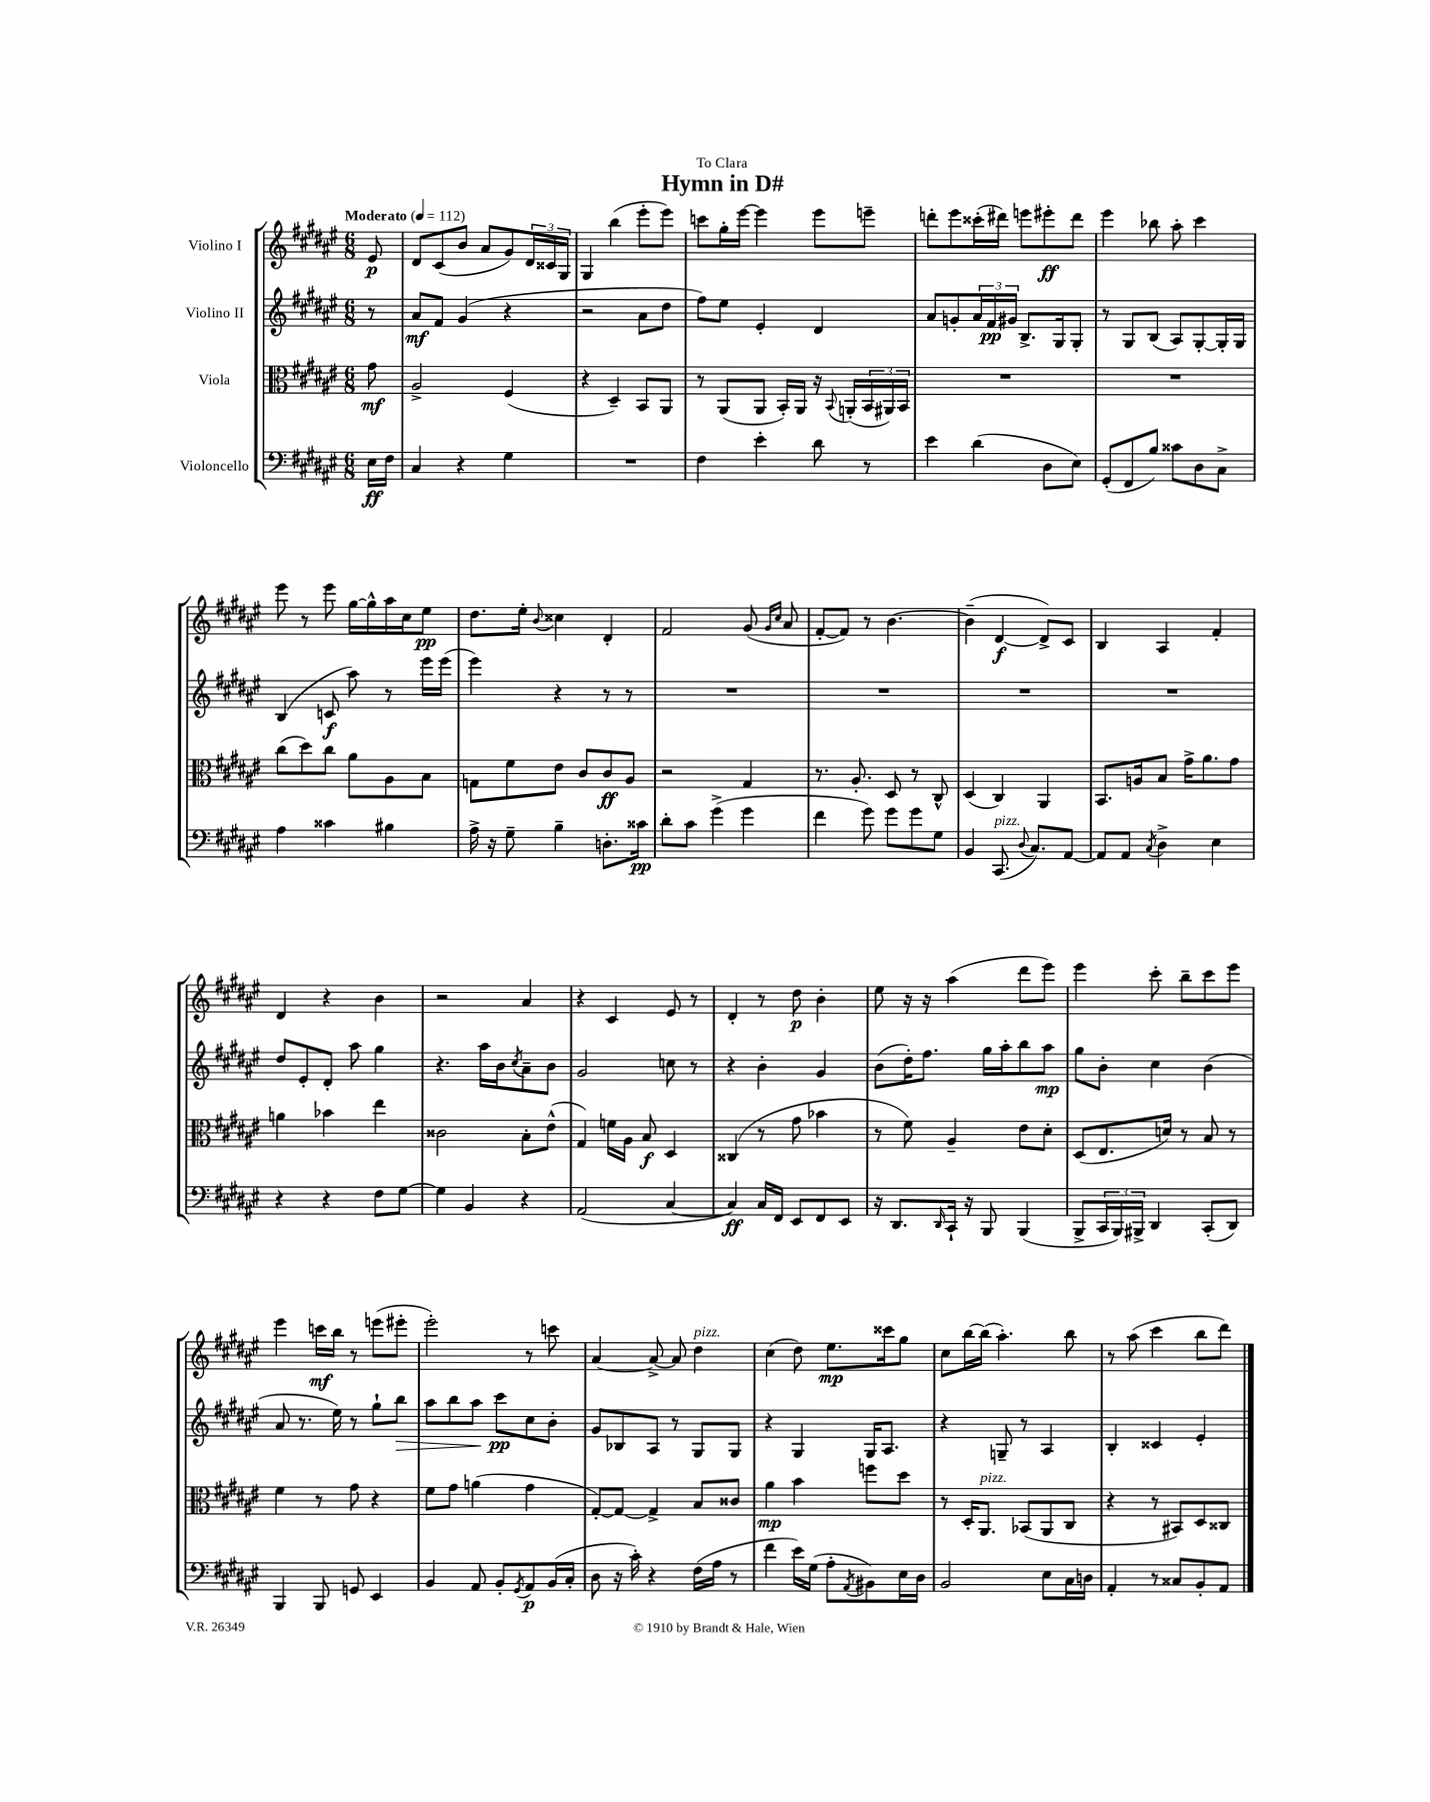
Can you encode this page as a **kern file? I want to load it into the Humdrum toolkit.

**kern	**dynam	**kern	**dynam	**kern	**dynam	**kern	**dynam
*part4	*part4	*part3	*part3	*part2	*part2	*part1	*part1
*staff4	*staff4	*staff3	*staff3	*staff2	*staff2	*staff1	*staff1
*I"Violoncello	*	*I"Viola	*	*I"Violino II	*	*I"Violino I	*
*clefF4	*	*clefC3	*	*clefG2	*	*clefG2	*
*k[f#c#g#d#a#e#]	*	*k[f#c#g#d#a#e#]	*	*k[f#c#g#d#a#e#]	*	*k[f#c#g#d#a#e#]	*
*M6/8	*	*M6/8	*	*M6/8	*	*M6/8	*
*MM112	*	*MM112	*	*MM112	*	*MM112	*
=	=	=	=	=	=	=	=
!	!	!	!	!	!	!LO:TX:a:B:t=Moderato	!
16E#\LL	ff	8g#\	mf	8r	.	8e#/	p
16F#\JJ	.	.	.	.	.	.	.
=1	=1	=1	=1	=1	=1	=1	=1
4C#/	.	2A#^/	.	8a#/L	mf	8d#/L	.
.	.	.	.	8f#/J	.	(8c#/	.
4r	.	.	.	(4g#/	.	8b/J	.
.	.	.	.	.	.	8a#/L	.
4G#\	.	(4F#/	.	4r	.	8g#/)	.
.	.	.	.	.	.	24d#/L	.
.	.	.	.	.	.	24c##X/	.
.	.	.	.	.	.	24G#/JJ	.
=2	=2	=2	=2	=2	=2	=2	=2
2.r	.	4r	.	2r	.	4G#/	.
.	.	4D#~/)	.	.	.	(4bb\	.
.	.	8BB/L	.	8a#\L	.	8eee#'\L	.
.	.	8AA#/J	.	8dd#\J	.	8eee#\J)	.
=3	=3	=3	=3	=3	=3	=3	=3
4F#\	.	8r	.	8ff#\L)	.	8cccn\L	.
.	.	(8AA#/L	.	8ee#\J	.	16gg#'\L	.
.	.	.	.	.	.	[16eee#\JJ	.
4e#'\	.	8AA#/J	.	4e#'/	.	4eee#\]	.
.	.	16BB'/LL)	.	.	.	.	.
.	.	16AA#/JJ	.	.	.	.	.
8d#\	.	16r	.	4d#/	.	8eee#\L	.
.	.	8qqBB/	.	.	.	.	.
.	.	(16AAn'/LL	.	.	.	.	.
8r	.	24BB/	.	.	.	8eeen~\J	.
.	.	24AA#X/)	.	.	.	.	.
.	.	24BB/JJ	.	.	.	.	.
=4	=4	=4	=4	=4	=4	=4	=4
4e#\	.	2.r	.	8a#/L	.	8dddn'\L	.
.	.	.	.	8gn'/	.	8eee#\	.
(4d#\	.	.	.	24a#/L	.	(16ccc##X'\L	.
.	.	.	.	24f#/	pp	.	.
.	.	.	.	.	.	16ddd#X\JJ)	.
.	.	.	.	24g#X/JJ	.	.	.
.	.	.	.	8.B^/L	.	8eeen\L	.
8D#\L	.	.	.	.	.	8eee#X'\	ff
.	.	.	.	16G#/k	.	.	.
8E#\J)	.	.	.	8G#'/J	.	8ddd#\J	.
=5	=5	=5	=5	=5	=5	=5	=5
(8GG#'/L	.	2.r	.	8r	.	4eee#\	.
8FF#/	.	.	.	8G#/L	.	.	.
8B/J)	.	.	.	(8B/J	.	8bb-X\	.
8c##X\L	.	.	.	8A#/L)	.	8aa#'\	.
8D#\	.	.	.	[8G#'/	.	4ccc#\	.
8C#^\J	.	.	.	16G#'/L]	.	.	.
.	.	.	.	16G#/JJ	.	.	.
!!LO:LB:g=z
=6	=6	=6	=6	=6	=6	=6	=6
4A#\	.	(8cc#\L	.	(4B/	.	8eee#\	.
.	.	8dd#\)	.	.	.	8r	.
4c##X\	.	8cc#\J	.	8cn/	f	8eee#\	.
.	.	8a#\L	.	8aa#\)	.	[16gg#\LL	.
.	.	.	.	.	.	16gg#^^\]	.
4B#X\	.	8A#\	.	8r	.	16aa#\	.
.	.	.	.	.	.	16cc#\J	.
.	.	8B\J	.	16eee#\LL	.	8ee#\J	pp
.	.	.	.	(16eee#\JJ	.	.	.
=7	=7	=7	=7	=7	=7	=7	=7
16A#^\	.	8Gn\L	.	4eee#\)	.	8.dd#\L	.
16r	.	.	.	.	.	.	.
8G#~\	.	8f#\	.	.	.	.	.
.	.	.	.	.	.	16ee#'\Jk	.
.	.	.	.	.	.	8qqb/	.
4B~\	.	8e#\J	.	4r	.	4cc##X\	.
.	.	8c#/L	.	.	.	.	.
8.Dn'\L	.	8c#/	ff	8r	.	4d#'/	.
.	.	8A#/J	.	8r	.	.	.
16c##X\Jk	pp	.	.	.	.	.	.
=8	=8	=8	=8	=8	=8	=8	=8
8d#'\L	.	2r	.	2.r	.	2f#/	.
8c#\J	.	.	.	.	.	.	.
(4g#^\	.	.	.	.	.	.	.
4g#\	.	4G#/	.	.	.	(8g#/	.
.	.	.	.	.	.	16qqg#/LL	.
.	.	.	.	.	.	16qqcc#/JJ	.
.	.	.	.	.	.	8a#/	.
=9	=9	=9	=9	=9	=9	=9	=9
4f#\	.	8.r	.	2.r	.	[8f#'/L	.
.	.	.	.	.	.	8f#/J])	.
.	.	8.A#'/	.	.	.	.	.
8g#\)	.	.	.	.	.	8r	.
8g#\L	.	8D#/	.	.	.	[4.b\	.
8g#\	.	8r	.	.	.	.	.
8G#\J	.	8C#^^/	.	.	.	.	.
=10	=10	=10	=10	=10	=10	=10	=10
4BB/	.	(4D#/	.	2.r	.	(4b~\]	.
!LO:TX:a:i:t=pizz.	!	!	!	!	!	!	!
(8.CC#/	.	4C#/)	.	.	.	[4d#/	f
8qqD#/	.	.	.	.	.	.	.
8.C#/L)	.	.	.	.	.	.	.
.	.	4AA#/	.	.	.	8d#^/L])	.
[8AA#/J	.	.	.	.	.	8c#/J	.
=11	=11	=11	=11	=11	=11	=11	=11
8AA#/L]	.	8.BB/L	.	2.r	.	4B/	.
8AA#/J	.	.	.	.	.	.	.
.	.	16An/k	.	.	.	.	.
8qC#/	.	.	.	.	.	.	.
4D#^\	.	8B/J	.	.	.	4A#/	.
.	.	16g#^\KL	.	.	.	.	.
.	.	8.a#\	.	.	.	.	.
4E#\	.	.	.	.	.	4f#'/	.
.	.	8g#\J	.	.	.	.	.
!!LO:LB:g=z
=12	=12	=12	=12	=12	=12	=12	=12
4r	.	4an\	.	8dd#/L	.	4d#/	.
.	.	.	.	8e#'/	.	.	.
4r	.	4b-X\	.	8d#'/J	.	4r	.
.	.	.	.	8aa#\	.	.	.
8F#\L	.	4ee#\	.	4gg#\	.	4b\	.
[8G#\J	.	.	.	.	.	.	.
=13	=13	=13	=13	=13	=13	=13	=13
4G#\]	.	2c##X\	.	4.r	.	2r	.
4BB/	.	.	.	.	.	.	.
.	.	.	.	16aa#\LL	.	.	.
.	.	.	.	16b\J	.	.	.
.	.	.	.	8qcc#/	.	.	.
4r	.	8B'\L	.	8a#~\	.	4a#/	.
.	.	(8e#^^\J	.	8b\J	.	.	.
=14	=14	=14	=14	=14	=14	=14	=14
(2AA#/	.	4G#/)	.	2g#/	.	4r	.
.	.	16fn\LL	.	.	.	4c#/	.
.	.	16A#\JJ	.	.	.	.	.
.	.	8B/	f	.	.	.	.
[4C#/	.	4D#/	.	8ccn\	.	8e#/	.
.	.	.	.	8r	.	8r	.
=15	=15	=15	=15	=15	=15	=15	=15
4C#/])	ff	(4C##X/	.	4r	.	4d#'/	.
16C#/LL	.	8r	.	4b'\	.	8r	.
16FF#/JJ	.	.	.	.	.	.	.
8EE#/L	.	8g#\	.	.	.	8dd#\	p
8FF#/	.	4b-X\	.	4g#/	.	4b'\	.
8EE#/J	.	.	.	.	.	.	.
=16	=16	=16	=16	=16	=16	=16	=16
16r	.	8r	.	(8b\L	.	8ee#\	.
8.DD#/L	.	.	.	.	.	.	.
.	.	8f#\)	.	16dd#'\K)	.	16r	.
.	.	.	.	8.ff#\J	.	16r	.
16qqDD#/	.	.	.	.	.	.	.
16CC#`/Jk	.	4A#~/	.	.	.	(4aa#\	.
16r	.	.	.	.	.	.	.
8BBB/	.	.	.	16gg#\LL	.	.	.
.	.	.	.	16aa#'\J	.	.	.
(4BBB/	.	8e#\L	.	8bb\	.	8ddd#\L	.
.	.	8d#'\J	.	8aa#\J	mp	8eee#\J)	.
=17	=17	=17	=17	=17	=17	=17	=17
8BBB^/L	.	(8D#/L	.	8gg#\L	.	4eee#\	.
24CC#/L	.	8.E#/	.	8b'\J	.	.	.
24BBB/)	.	.	.	.	.	.	.
24BBB#X^/JJ	.	.	.	.	.	.	.
4DD#/	.	.	.	4cc#\	.	8ccc#'\	.
.	.	16dn/Jk)	.	.	.	.	.
.	.	8r	.	.	.	8bb~\L	.
(8CC#'/L	.	8B/	.	(4b\	.	8ccc#\	.
8DD#/J)	.	8r	.	.	.	8eee#\J	.
!!LO:LB:g=z
=18	=18	=18	=18	=18	=18	=18	=18
4BBB/	.	4f#\	.	8a#/	.	4eee#\	.
.	.	.	.	8.r	.	.	.
8BBB/	.	8r	.	.	.	16cccn\LL	mf
.	.	.	.	16ee#\)	.	16bb\JJ	.
8GGn/	.	8g#\	.	8r	.	8r	.
4EE#/	.	4r	.	8gg#`\L	.	(8eeen\L	.
!	!	!	!	!	!LO:HP:b	!	!
.	.	.	.	8bb\J	>	8eee#X'\J	.
=19	=19	=19	=19	=19	=19	=19	=19
4BB/	.	8f#\L	.	8aa#\L	.	2eee#'\)	.
.	.	8g#\J	.	8bb\	.	.	.
8AA#/	.	(4an\	.	8aa#\J	.	.	.
8BB'/L	.	.	.	8ccc#\L	] pp	.	.
8qGG#/	.	.	.	.	.	.	.
8AA#/	p	4g#\	.	8cc#\	.	8r	.
(16BB/L	.	.	.	8b'\J	.	8cccn\	.
16C#'/JJ	.	.	.	.	.	.	.
=20	=20	=20	=20	=20	=20	=20	=20
8D#\	.	[8G#'/L)	.	8g#/L	.	[4a#/	.
16r	.	8G#/J_	.	8B-X/	.	.	.
16c#'\)	.	.	.	.	.	.	.
4r	.	4G#^/]	.	8A#/J	.	8a#^/_	.
.	.	.	.	8r	.	8a#/]	.
!	!	!	!	!	!	!LO:TX:a:i:t=pizz.	!
(16F#\LL	.	8B/L	.	8G#/L	.	4dd#\	.
16A#\JJ	.	.	.	.	.	.	.
8r	.	8c##X/J	.	8G#/J	.	.	.
=21	=21	=21	=21	=21	=21	=21	=21
4f#\	.	4a#\	mp	4r	.	(4cc#\	.
16e#\LL)	.	4b\	.	4G#/	.	8dd#\)	.
(16G#\JJ	.	.	.	.	.	.	.
8A#'\L	.	.	.	.	.	8.ee#\L	mp
8qAA#/	.	.	.	.	.	.	.
8BB#X\)	.	8ffn\L	.	16G#/KL	.	.	.
.	.	.	.	8.A#/J	.	16ccc##X\k	.
16E#\L	.	8dd#\J	.	.	.	8gg#\J	.
16D#\JJ	.	.	.	.	.	.	.
=22	=22	=22	=22	=22	=22	=22	=22
2BB/	.	8r	.	4r	.	8cc#\L	.
.	.	16D#'/KL	.	.	.	[16bb\L	.
!	!	!LO:TX:a:i:t=pizz.	!	!	!	!	!
.	.	8.AA#/J	.	.	.	(16bb\JJ]	.
.	.	.	.	8Gn~/	.	4.aa#'\)	.
.	.	(8BB-X/L	.	8r	.	.	.
8E#\L	.	8AA#/	.	4A#/	.	.	.
16C#\L	.	8C#/J	.	.	.	8bb\	.
16Dn\JJ	.	.	.	.	.	.	.
=23	=23	=23	=23	=23	=23	=23	=23
4AA#'/	.	4r	.	4B'/	.	8r	.
.	.	.	.	.	.	(8aa#\	.
8r	.	8r	.	4c##X/	.	4ccc#\	.
8C##X/L	.	8BB#X/L)	.	.	.	.	.
8BB'/	.	8D#/	.	4e#'/	.	8bb\L	.
8AA#/J	.	8C##X/J	.	.	.	8ddd#\J)	.
==	==	==	==	==	==	==	==
*-	*-	*-	*-	*-	*-	*-	*-
